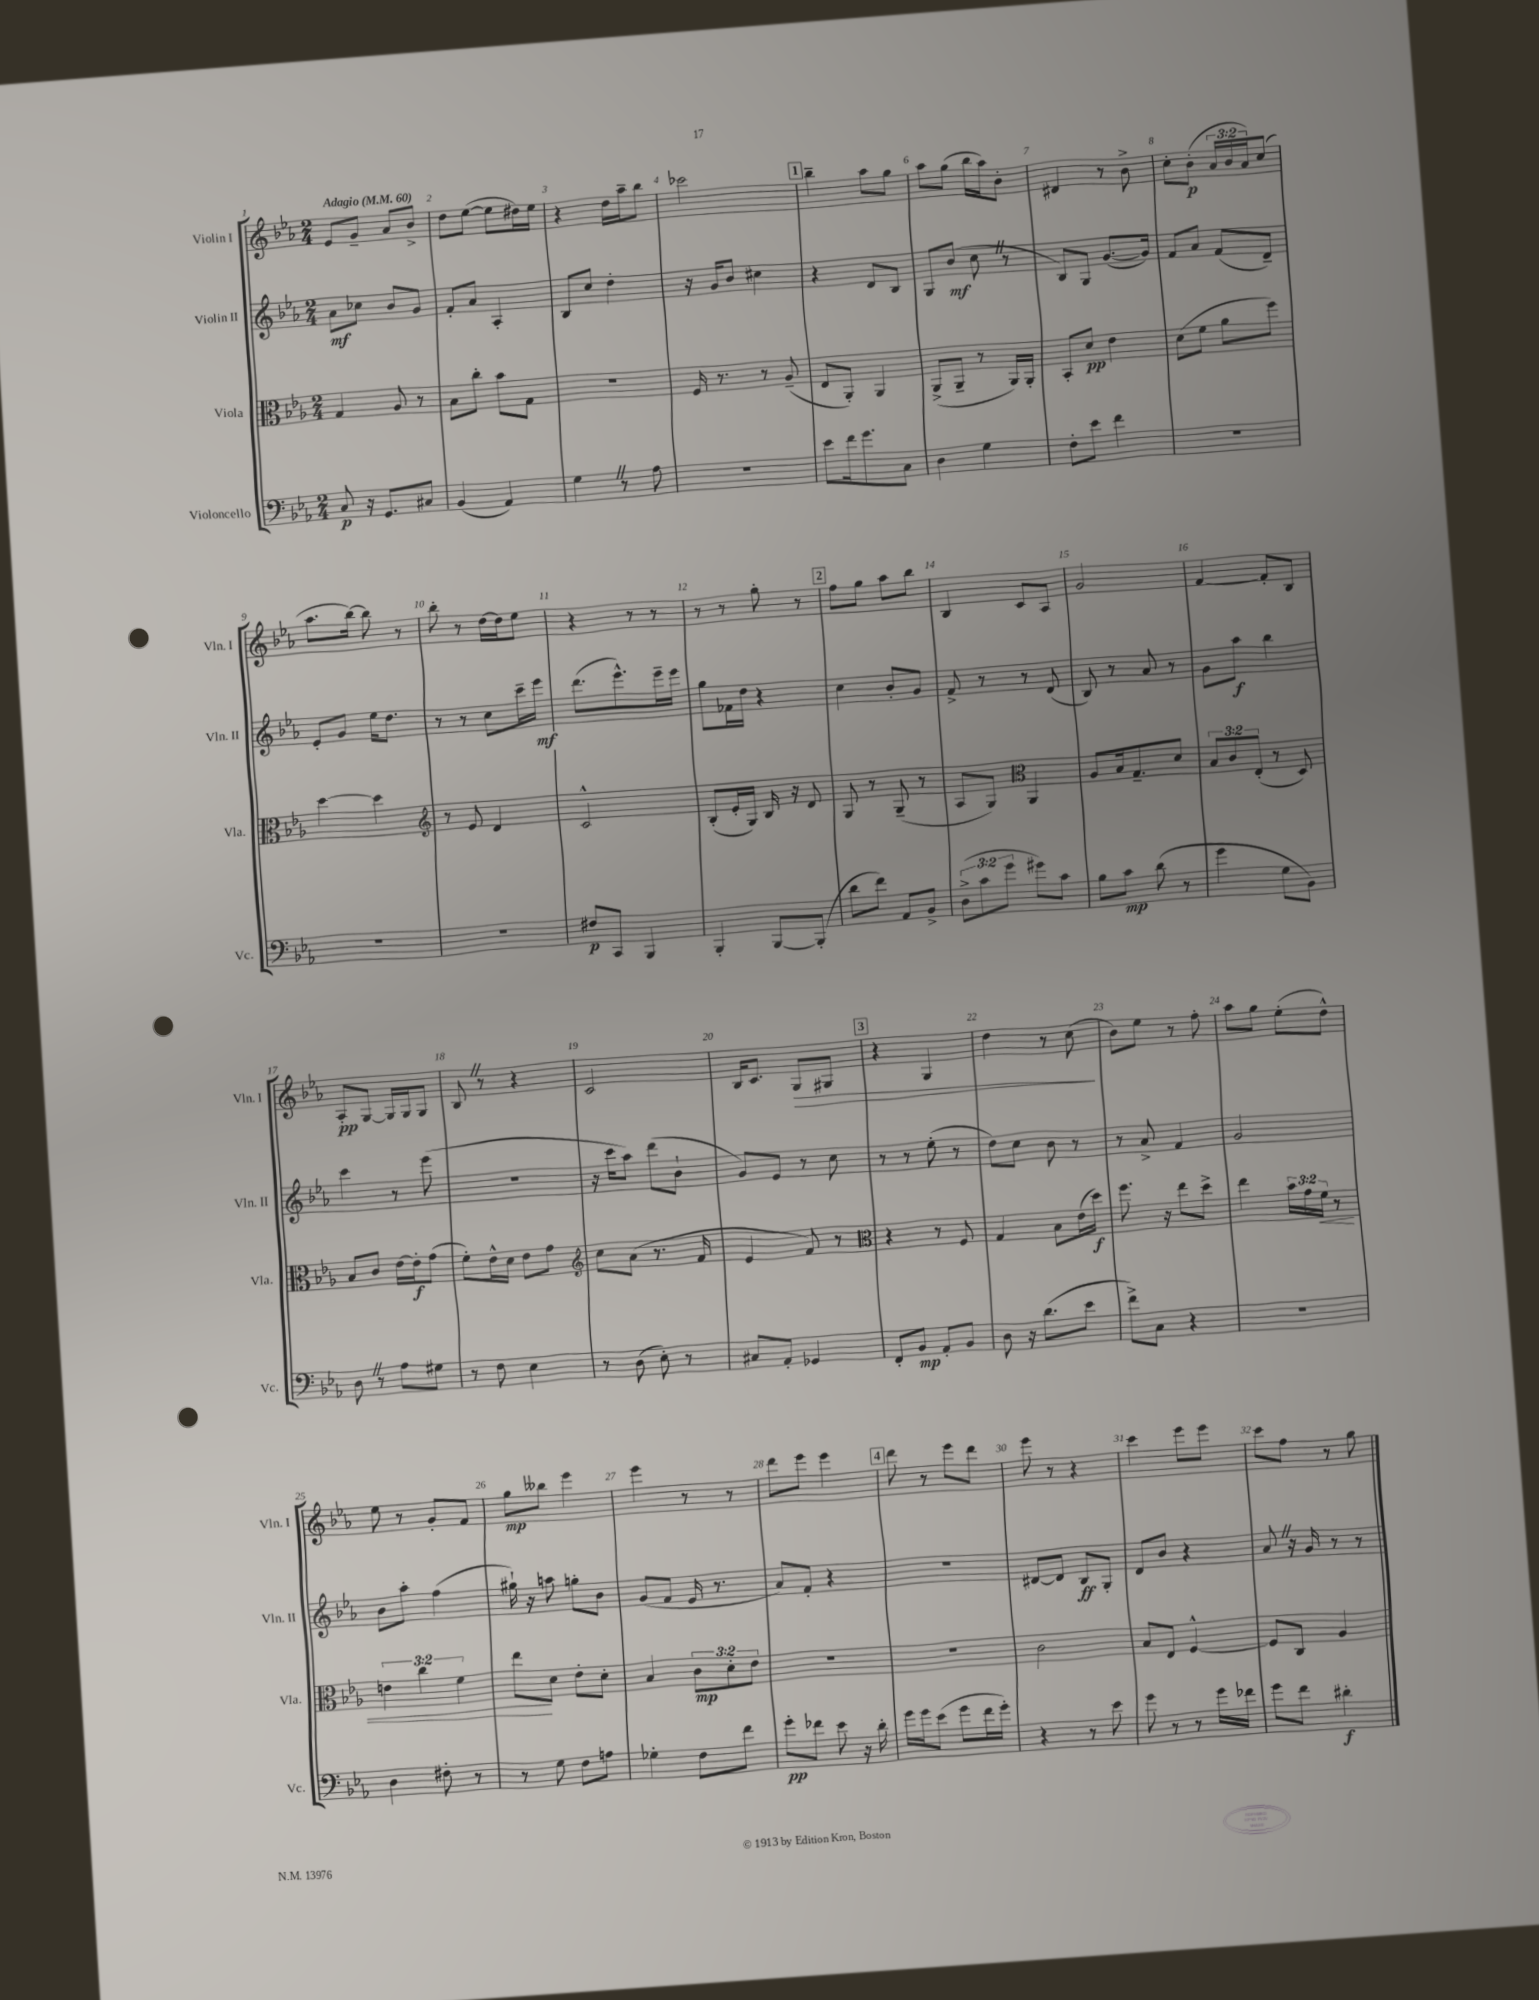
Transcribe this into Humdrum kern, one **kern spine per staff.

**kern	**kern	**kern	**kern
*staff4	*staff3	*staff2	*staff1
*clefF4	*clefC3	*clefG2	*clefG2
*k[b-e-a-]	*k[b-e-a-]	*k[b-e-a-]	*k[b-e-a-]
*M2/4	*M2/4	*M2/4	*M2/4
*MM60	*MM60	*MM60	*MM60
8C	4G	8a-	8e-
16r	.	8cc-	8g~
8.GG	.	.	.
.	8A-	8b-	8a-
8C#	8r	8g	8b-^
=	=	=	=
(4BB-	8B-	8f'	8dd
.	8cc'	8a-	([8ee-
4AA-)	8b-	4A-'	8ee-]
.	8G	.	16dd#)
.	.	.	16ee-
=	=	=	=
4G	2r	8B-	4r
.	.	8cc	.
8r	.	4dd'	16dd
.	.	.	16aa-~
8A-	.	.	8bb-
=	=	=	=
2r	16F	16r	2ccc-
.	8.r	16g	.
.	.	8b-	.
.	8r	4cc#	.
.	(8A-~	.	.
=	=	=	=
8e-	8E-	4r	4bb-~
16f	8AA-')	.	.
8.g	.	.	.
.	4AA-	8d	8aa-
8C	.	8B-	8gg
=	=	=	=
4D	(8AA-^	8G	8aa-
.	8AA-~	(8b-	(8gg
4G	8r	8cc	16bb-
.	.	.	16aa-)
.	16AA-)	8r	8b-'
.	16AA-'	.	.
=	=	=	=
8F'	8BB-'	8B-)	4d#
8e-	8d	8G	.
4f	4e-	([8.g	8r
.	.	.	8b-^
.	.	16g])	.
=	=	=	=
2r	(8d	8f	8cc'
.	8f	8a-	(8b-'
.	8a-	(8f	24a-
.	.	.	24b-
.	.	.	24a-)
.	8ff)	8d~)	(8cc
=	=	=	=
2r	[4dd	8e-'	8.aa-
.	.	8g	.
.	.	.	[16bb-)
.	4dd]	16ee-	8bb-]
.	.	8.dd	.
.	.	.	8r
=	=	=	=
*	*clefG2	*	*
2r	8r	8r	8bb-'
.	8e-	8r	8r
.	4d	8cc	[16dd
.	.	.	16dd]
.	.	16ccc~	8ee-
.	.	16eee-	.
=	=	=	=
8F#	2c^^	(8.ddd	4r
8CC	.	.	.
.	.	8.eee-^^)	.
4BBB-	.	.	8r
.	.	16eee-~	8r
.	.	16eee-	.
=	=	=	=
4BBB-'	(8B-'	8gg	8r
.	16e-'	16f-	8r
.	16G)	16dd	.
[8BBB-	16B-	4r	8gg'
.	16r	.	.
(8BBB-']	8d	.	8r
=	=	=	=
8d	8G	4cc	8ff
8f)	8r	.	8gg
8AA-	(8G~	8b-'	8aa-
8BB-^	8r	8g	8bb-
=	=	=	=
(12D^	8A-	8f^	4B-
12c	.	.	.
.	8G)	8r	.
12g	.	.	.
*	*clefC3	*	*
8g#)	4AA-	8r	8c
8c	.	(8d	8A-
=	=	=	=
8B-	8A-	8B-)	2g
8c	16B-	8r	.
.	8.G~	.	.
(8d	.	8a-	.
8r	8d	8r	.
=	=	=	=
4g	12B-	8g	[4f
.	12c	.	.
.	.	8aa-	.
.	(12E-'	.	.
8G	8r	4bb-	8f']
8BB-)	8D)	.	8B-
=	=	=	=
8D	8B-	4ccc	8A-'
8r	8c	.	[8G
8A-	[16e-	8r	16G]
.	16e-']	.	16G
8G#	(8g	(8eee-	8G
=	=	=	=
8r	8f')	2r	8B-
8F	16e-^^	.	8r
.	16d	.	.
4E-	8e-	.	4r
.	8g	.	.
=	=	=	=
*	*clefG2	*	*
8r	8cc	16r	2c
.	.	16ccc	.
(8D	(8a-	8aa-)	.
8E-')	8.r	(8ddd	.
8r	.	8b-`	.
.	16f	.	.
=	=	=	=
8C#	4e-	8g)	16B-
.	.	.	8.c
8AA-'	.	8e-	.
4GG-	8f)	8r	8G
.	8r	8cc	8G#
=	=	=	=
*	*clefC3	*	*
8FF'	4r	8r	4r
8BB-	.	8r	.
8AA-'	8r	(8ee-'	4G
8BB-	8F	8r	.
=	=	=	=
8D	4G	8dd)	4dd
16r	.	8cc	.
(8.d	.	.	.
.	8B-	8b-	8r
8e-	(16e-	8r	(8cc
.	16dd)	.	.
=	=	=	=
8f^)	8.ff	8r	8b-)
8C	.	8a-^	8ee-
.	16r	.	.
4r	8ee-	4f	8r
.	8dd^	.	8ff'
=	=	=	=
2r	4ee-	2g	8aa-
.	.	.	8gg
.	24b-	.	(8ee-'
.	24g	.	.
.	24f	.	.
.	8r	.	8dd^^)
=	=	=	=
4D	6e	8b-	8ee-
.	.	8aa-'	8r
.	6cc	.	.
8F#'	.	(4ff	8g'
.	6f	.	.
8r	.	.	8f
=	=	=	=
8r	8ee-	16gg#`)	8gg
.	.	16r	.
8G	8d	8aa	8bb--
8F	8e-'	8gg'	4eee-
8A	8d'	8b-	.
=	=	=	=
4G-'	4B-	(8g	4eee-
.	.	8f	.
8F	12c	16e-	8r
.	.	8.r	.
.	12d'	.	.
8f	.	.	8r
.	12e-	.	.
=	=	=	=
8g'	2r	8a-)	8ddd
8f-	.	8f'	8eee-
8e-	.	4r	4eee-
16r	.	.	.
16d'	.	.	.
=	=	=	=
16g	2r	2r	8ddd
16g	.	.	.
(8e-	.	.	8r
8g	.	.	8eee-
16f	.	.	8ddd
16g')	.	.	.
=	=	=	=
4r	2c	[8d#	8eee-
.	.	8d#]	8r
8r	.	8B-	4r
8e-	.	8G'	.
=	=	=	=
8g	8B-	8d	4ccc
8r	8E-	8b-	.
8r	[4F^^	4r	8eee-
16g	.	.	8eee-
16f-	.	.	.
=	=	=	=
8g	8F]	8a-	8ccc
8f	8C	16r	8ff
.	.	16g	.
4d#'	4A-	8r	8r
.	.	8r	8gg
==	==	==	==
*-	*-	*-	*-
